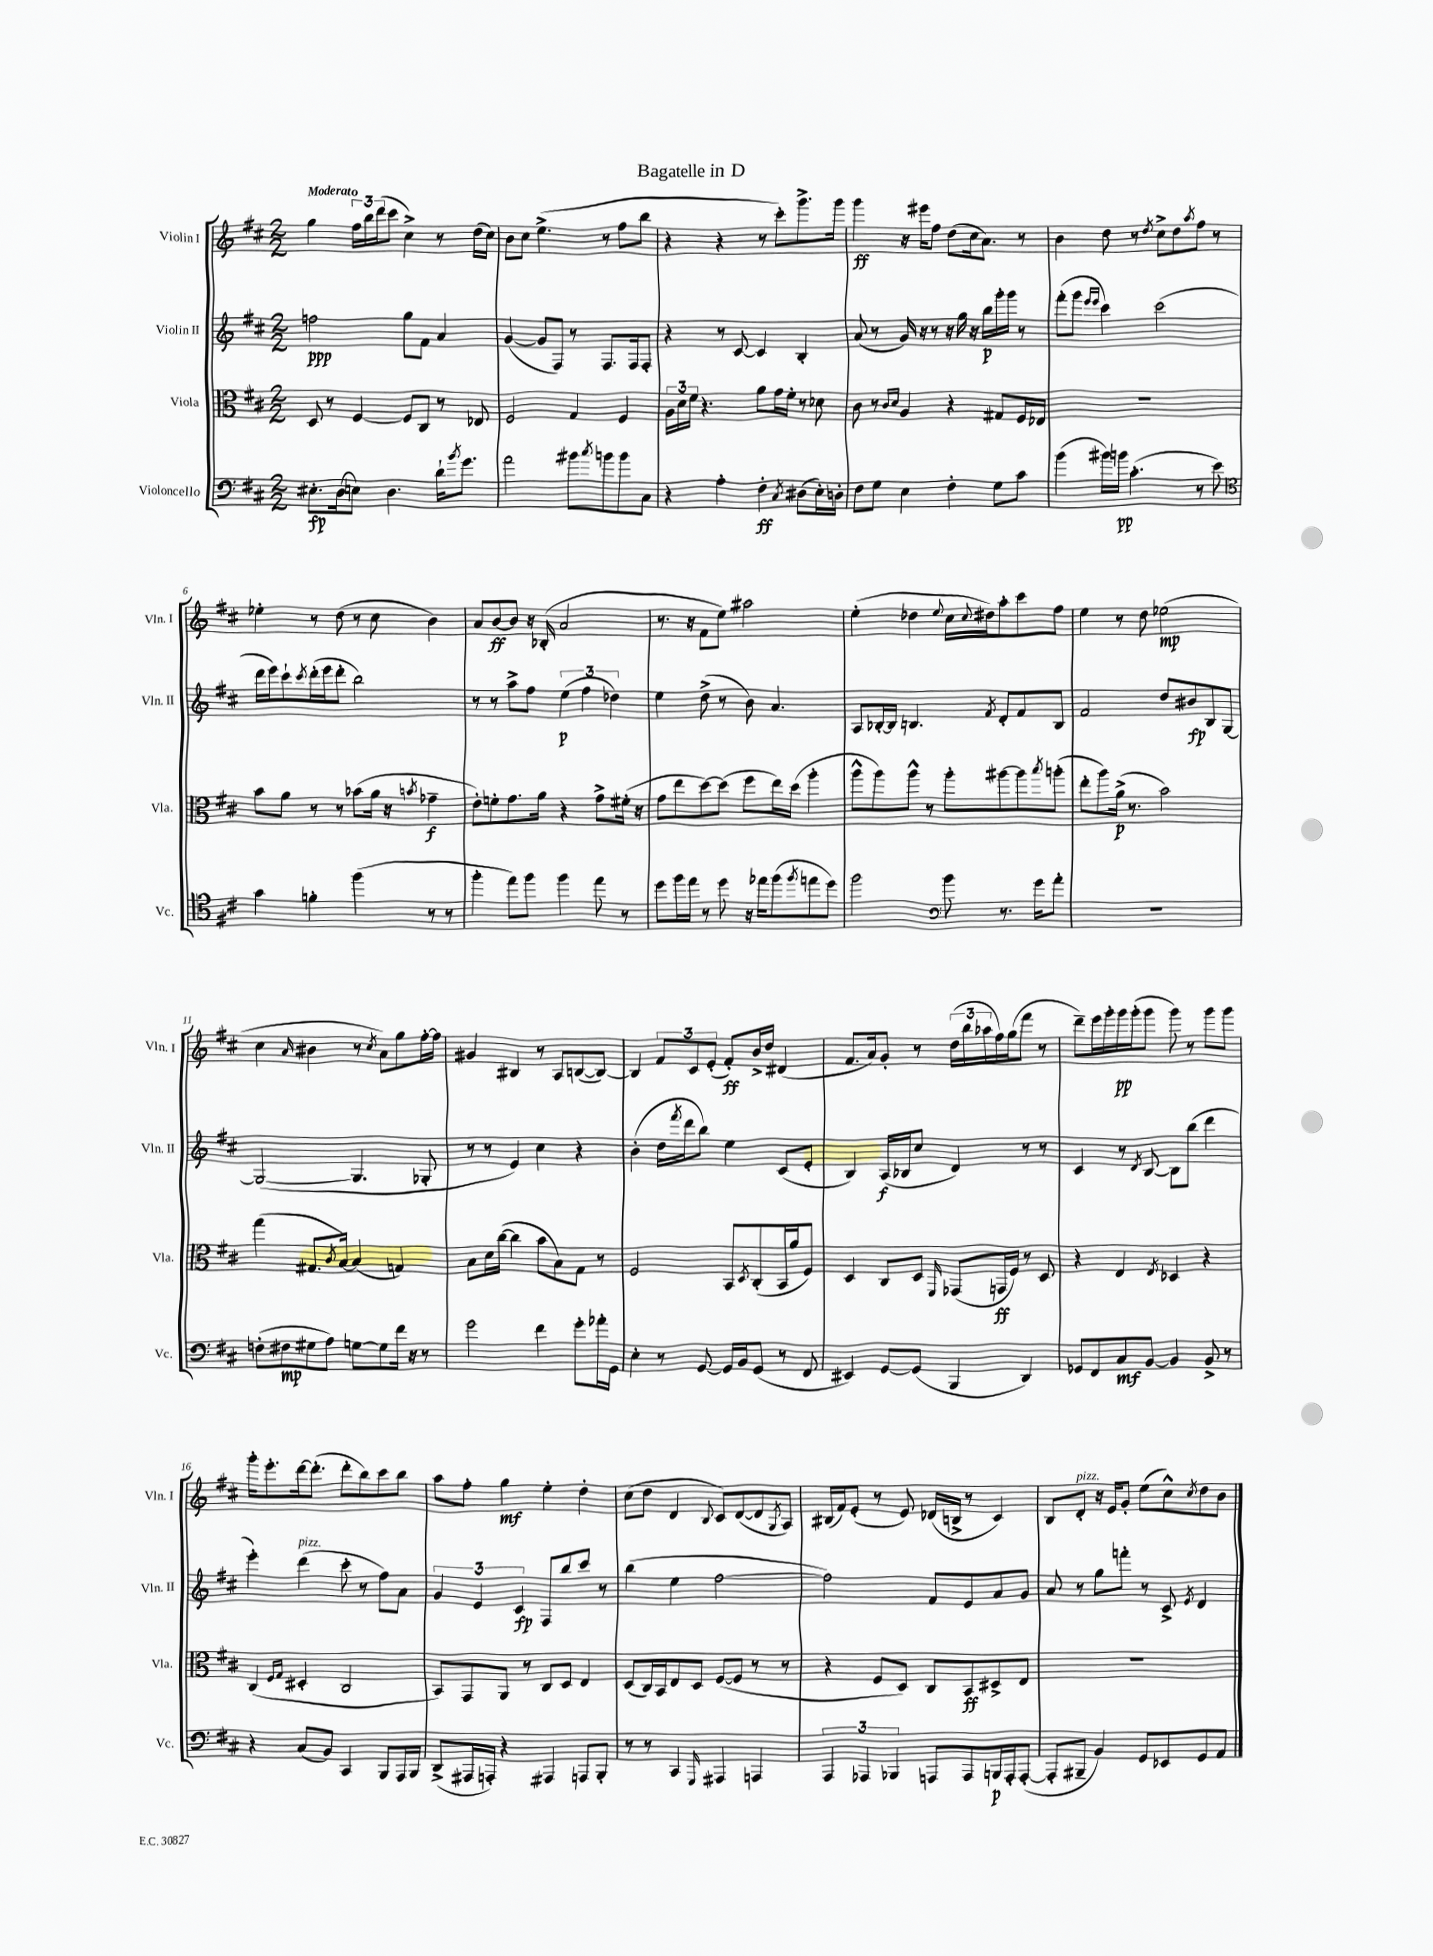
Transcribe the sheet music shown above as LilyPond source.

\header { title = "Bagatelle in D" }
<<
\new StaffGroup <<
\new Staff = "s0" \with { instrumentName = "Violin I" shortInstrumentName = "Vln. I" } {
    \clef treble \key d \major \numericTimeSignature \time 2/2 \tempo "Moderato"
    g''4 \tuplet 3/2 { fis''16 b''16 d'''16( } cis'''8 cis''4->) r8 d''16( cis''16) |
    b'8 cis''8 e''4.->( r8 fis''8 b''8 |
    r4 r4 r8 cis'''8-.) g'''8.-> g'''16 |
    g'''4\ff r16 eis'''16 fis''8 d''8( cis''16 a'8.) r8 |
    b'4 d''8 r8 \acciaccatura { d''8 } cis''8-> d''8 \acciaccatura { a''8 } fis''8 r8 |
    ees''4-. r8 d''8( r8 cis''8 b'4) |
    a'8 b'8~\ff b'8 r16 bes16-.( a'2 |
    r8. r16 fis'8 e''8) ais''2 |
    e''4-.( des''4 \appoggiatura { e''8 } cis''16 \appoggiatura { cis''8 } dis''16) a''8-. cis'''8 fis''8 |
    e''4 r8 d''8 ees''2\mp( |
    cis''4 \grace { a'16 } bis'4 r8 \acciaccatura { cis''8 } a'8) g''8 fis''16~-. fis''16 |
    gis'4 bis4 r8 a8 b8~( b8~) |
    b4 \tuplet 3/2 { fis'8 cis'8 e'8-.( } fis'8-.\ff) b'16-> d''16 dis'4( |
    fis'8. a'16) g'8-. r8 \tuplet 3/2 { d''16( b''16 aes''16 } fis''16) g''16( fis'''8 r8 |
    d'''8--) e'''16 g'''16-. g'''16\pp g'''16-.( g'''8 g'''8) r8 g'''8 g'''8 |
    g'''16-. e'''8.-. d'''16~ d'''8.-.( d'''8-. b''8) cis'''8 b''8 |
    a''8 fis''8-. g''4\mf e''4-. d''4-. |
    cis''8( d''8 d'4 \appoggiatura { b8 } cis'8) d'8~( d'8 \acciaccatura { g8 } a8) |
    bis16( fis'16) e'8-.( r8 e'8) des'16( b16-> r8 cis'4) |
    b8 d'8-.^\markup { \italic "pizz." } r16 e'16 g'8-. e''8( cis''8-^) \acciaccatura { cis''8 } d''8 b'8 \bar "|." |
}
\new Staff = "s1" \with { instrumentName = "Violin II" shortInstrumentName = "Vln. II" } {
    \clef treble \key d \major \numericTimeSignature \time 2/2
    f''2\ppp g''8 fis'8 a'4 |
    g'4~( g'8 fis8) r8 fis8. fis16 fis8-. |
    r4 r8 cis'8~ cis'4 b4-. |
    a'8( r8 g'16) r16 r8 r16 g''16 r16 b''16\p g'''16-. g'''16 r8 |
    fis'''8-.( g'''8 \grace { e'''16 e'''16 } cis'''4) cis'''2( |
    d'''16 e'''16) cis'''8-! \acciaccatura { cis'''8 } d'''16-.( e'''16 d'''8-. b''2) |
    r8 r8 a''8-> fis''8 \tuplet 3/2 { e''4\p( fis''4 des''4) } |
    e''4 d''8->( r8 b'8) a'4. |
    a8 bes16~-. bes16 b4. \acciaccatura { fis'8 } d'8-. fis'8 b8 |
    fis'2 d''8 bis'8\fp b8 g8~ |
    g2~( g4. ges8-. |
    r8 r8 e'4) cis''4 r4 |
    b'4-.( d''16 \acciaccatura { fis'''8 } d'''16 b''8) e''4 cis'8( e'8-. |
    b4) a16\f( bes16 cis''8 d'4) r8 r8 |
    cis'4 r8 \acciaccatura { d'8 } b8~ b8 b''8( d'''4 |
    e'''4-.) d'''4^\markup { \italic "pizz." }( cis'''8-. r8 fis''8) a'8 |
    \tuplet 3/2 { g'4 e'4 cis'4\fp } fis8 b''8 cis'''8 r8 |
    b''4( e''4 fis''2~ |
    fis''2) fis'8 e'8 a'8 g'8 |
    a'8 r8 g''8 f'''8-. r8 cis'8-> \acciaccatura { e'8 } d'4 \bar "|." |
}
\new Staff = "s2" \with { instrumentName = "Viola" shortInstrumentName = "Vla." } {
    \clef alto \key d \major \numericTimeSignature \time 2/2
    d8 r8 fis4~ fis8 cis8 r8 ees8 |
    fis2 g4 fis4 |
    \tuplet 3/2 { a16 d'16 fis'16 } r4. a'8 g'16 fis'16-. r8 des'8 |
    cis'8 r8 \grace { cis'16 d'16 } a4 r4 gis8 fis16 ees16 |
    R1 |
    b'8 a'8 r8 r8 bes'8( a'16 r16 \acciaccatura { b'8 } ges'4--\f |
    e'8-.) f'8-. g'8. a'16 r4 g'8-> fis'16-.( r16 |
    g'8 e''8 d''8~) d''8( fis''8 e''16) d''16( a''4-. |
    a''8-^ a''8) a''8-^ r8 a''8-. ais''8~ ais''8 \acciaccatura { b''8 } a''8-.( |
    e''8-. a''8) a'16->\p( r8. b'2) |
    g''4( gis8. \acciaccatura { cis'8 } b16~) b4( g4) |
    b8 d'16 cis''16~( cis''4 b'8 b8) g8 r8 |
    fis2 b,8 \acciaccatura { d8 } cis8-.( b,16 a'16 fis8) |
    d4 cis8 d8 \grace { fis,16 } ges,8( g,16\ff fis16) r8 d8 |
    r4 e4 \acciaccatura { e8 } des4 r4 |
    cis4( \grace { fis16 g16 } dis4-. cis2 |
    b,8) g,8 a,8 r8 cis8 d8 e4 |
    d8( cis16) b,16 e8 d8 fis8~( fis8 r8 r8 |
    r4 fis8 d8) cis8 b,8\ff dis8-> e8 |
    R1 \bar "|." |
}
\new Staff = "s3" \with { instrumentName = "Violoncello" shortInstrumentName = "Vc." } {
    \clef bass \key d \major \numericTimeSignature \time 2/2
    eis8.-.\fp d16( e8) d4. d'16-! \acciaccatura { b'8 } g'8. |
    a'2 bis'8 \acciaccatura { cis''8 } b'8 b'8 cis8 |
    r4 a4-. fis4-.\ff \acciaccatura { cis8 } dis8( e16-.) d16-. |
    fis8 g8 e4 fis4-. g8 cis'8 |
    b'4( bis'16) b'16\pp cis'4.-.( r8 e'8) |
    \clef tenor g'4 f'4-. fis''4( r8 r8 |
    fis''4-. e''8) fis''8 fis''4 e''8 r8 |
    d''8 fis''16 e''16 r8 d''8 r16 ees''16 fis''8( \acciaccatura { fis''8 } e''8 d''8) |
    fis''2 \clef bass b'8 r8. g'16 a'8-. |
    R1 |
    f8-.( fis8\mp gis8 a8) g8~ g8 fis'16 r16 r8 |
    g'2 fis'4 g'8-. aes'16-. g,16 |
    e4-. r8 g,8~ g,16 b,16 g,8( r8 fis,8 |
    eis,4) g,8~ g,8( b,,4 d,4) |
    ges,8 fis,8 cis8\mf b,8~ b,4 b,8-> r8 |
    r4 cis8( b,8) cis,4 b,,8 a,,16 b,,16 |
    d,8->( ais,,16 a,,16-.) r4 ais,,4 a,,8 b,,8-. |
    r8 r8 cis,4 \grace { g,,16 } ais,,4 a,,4 |
    \tuplet 3/2 { a,,4 aes,,4 bes,,4 } a,,8 a,,8 b,,16\p a,,16-. a,,8~-.( |
    a,,8-. bis,,8-- b,4) g,8 ees,8 g,8 a,8 \bar "|." |
}
>>
>>
